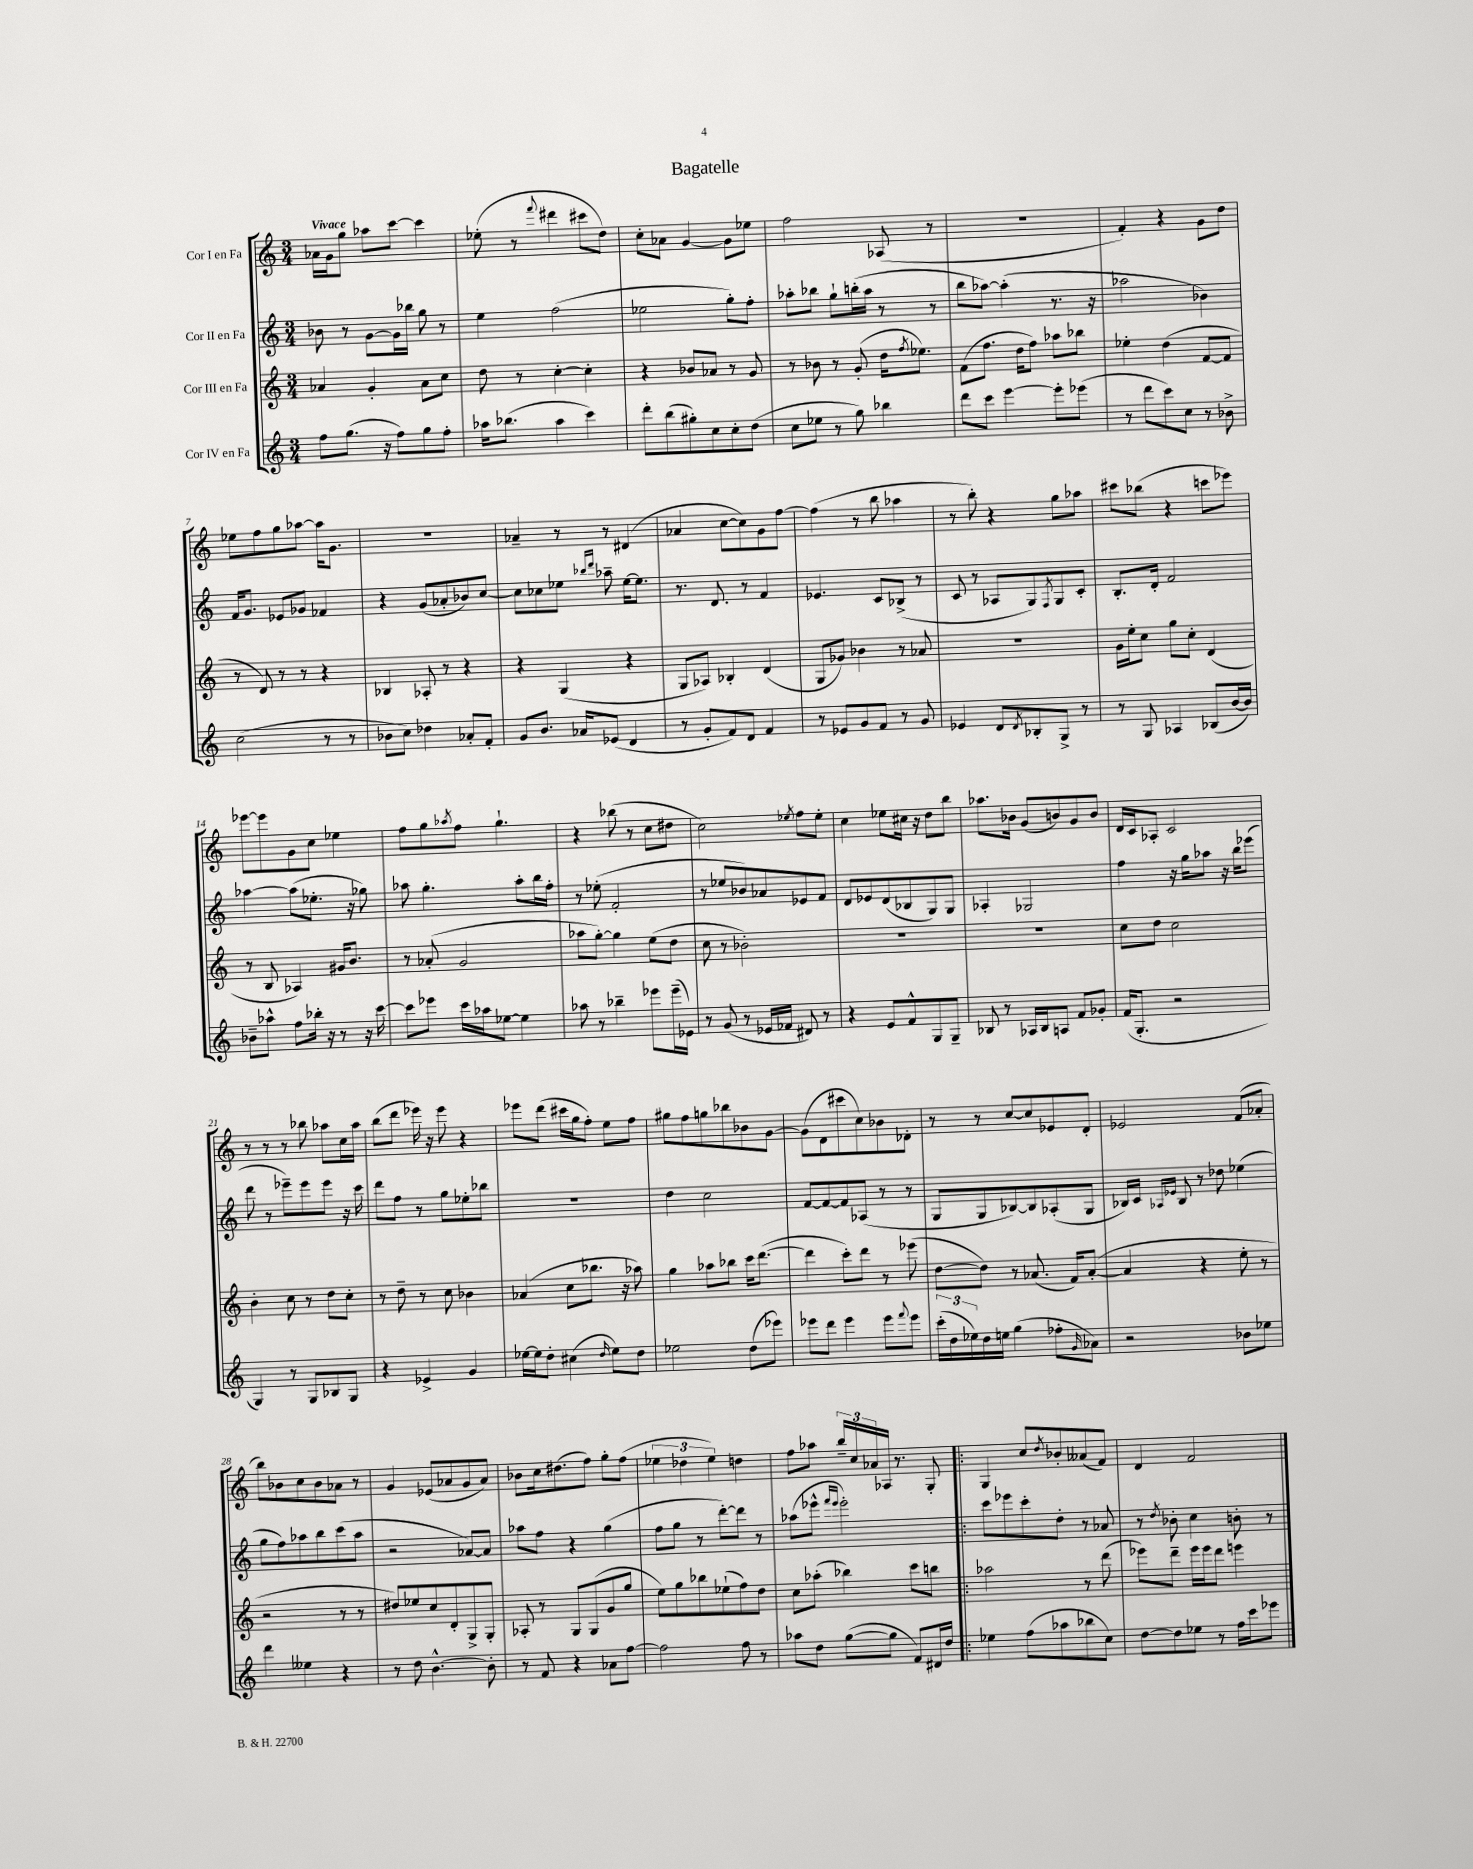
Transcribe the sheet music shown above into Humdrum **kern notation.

**kern	**kern	**kern	**kern
*staff4	*staff3	*staff2	*staff1
*clefG2	*clefG2	*clefG2	*clefG2
*k[]	*k[]	*k[]	*k[]
*M3/4	*M3/4	*M3/4	*M3/4
8ff\L	4a-/	8b-\	16a-\LL
.	.	.	16g\J
(8.gg\J	.	8r	8gg\J
.	4g'/	[8g\L	8aa-\L
16r	.	.	.
8ff\L)	.	16g\]L	[8ccc\J
.	.	16bb-\JJ	.
8gg\	8a-\L	8gg\	4ccc\]
8ff'\J	8cc\J	8r	.
=	=	=	=
16aa-\LK	8dd\	4ee\	(8ee-'\
(8.bb-\J	.	.	.
.	8r	.	8r
.	.	.	8qqfff/
4aa-\	[4cc'\	(2ff\	4ddd#\
4ccc\)	4cc'\]	.	8ccc#\L
.	.	.	8dd\J)
=	=	=	=
8ddd'\L	4r	2ee-\	8cc'\L
(8bb\	.	.	8a-\J
8gg#'\)	8b-/L	.	[4g/
8cc\	8a-/J	.	.
8cc'\	8r	8gg'\L)	8g\]L
(8dd\J	8g/	8ff'\J	8ee-\J
=	=	=	=
8cc\L	8r	8aa-'\L	2ff\
8ee-\J	8b-\	8bb-\J	.
8r	8r	8gg`\L	.
8gg\)	(8g'/	(16bb'\L	.
.	.	16aa-\JJ	.
4bb-\	16dd\LK	8r	(8A-/
.	8qff/	.	.
.	8.ee-\J)	.	.
.	.	8r	8r
=	=	=	=
8ddd\L	(8f\L	8bb\L	2.r
8ccc\J	8.ff\J	[8aa-\J)	.
[4eee\	.	(4aa-'\]	.
.	16dd\LK	.	.
.	8ff\J)	.	.
8eee'\]L	8aa-\L	8.r	.
(8eee-\J	8bb-\J	.	.
.	.	16r	.
=	=	=	=
8r	4ee-'\	2aa-\	4f'/)
8ddd\L	.	.	.
8ccc\)	(4dd\	.	4r
8cc\J	.	.	.
8r	[8f/L	4b-\)	8g\L
8b-^\	8f/]J	.	8dd\J
=	=	=	=
(2cc\	8r	16f/LK	8ee-\L
.	.	8.g/J	.
.	8d/)	.	8ff\
.	8r	8e-/L	8gg\
.	8r	8g-/J	[8aa-\J
8r	4r	4f-/	16aa-\]LK
.	.	.	8.g\J
8r	.	.	.
=	=	=	=
8b-\L	4B-/	4r	2.r
8cc\J)	.	.	.
4dd-\	8A-'/	(8g/L	.
.	8r	8a-'/	.
8a-'/L	4r	8b-/)	.
8f'/J	.	[8cc/J	.
=	=	=	=
8g/L	4r	8cc\]L	4a-~/
8.b/J	.	8cc-\	.
.	(4G/	8ee-\J	8r
16a-/LK	.	.	.
.	.	16qqbb-/LL	.
.	.	16qqddd/JJ	.
(8e-/J	.	8aa-~\	8r
4d/	4r	[16ee-\LK	(4d#/
.	.	8.ee-\]J	.
=	=	=	=
8r	8G/L	8.r	4a-/
8g'/L	8A-/J)	.	.
.	.	8.d/	.
8f/)	4B-'/	.	[8cc\L
8d/J	.	8r	8cc\])
4f/	(4d/	4f/	8g\
.	.	.	[8ff\J
=	=	=	=
8r	8G/L	4.e-/	(4ff\]
8e-/L	8g-/J)	.	.
8g/	4b-\	.	8r
8f/J	.	8c/L	8bb\
8r	8r	(8B-^/J	4aa-\
8g/	8a-/	8r	.
=	=	=	=
4e-/	2.r	8c/	8r
.	.	8r	8bb'\)
8d/L	.	8A-/L	4r
8qd/	.	.	.
8B-'/	.	8G/)	.
.	.	8qF/	.
8G^/J	.	8G/	8gg\L
8r	.	8c'/J	8aa-\J
=	=	=	=
8r	16g\LL	8.B'/L	8ccc#\L
.	16ee'\J	.	.
8G/	8cc\J	.	(8bb-\J
.	.	16d'/Jk	.
4A-/	8gg\L	2f/	4r
.	8cc'\J	.	.
(8B-/L	(4d/	.	8ccc\L
[16b/L	.	.	8eee-\J)
16b/]JJ)	.	.	.
=	=	=	=
8b-~\L	8r	[4aa-\	[8eee-\L
8aa-^^\J	8B/	.	8eee-\]
8ff\L	4A-/)	(8aa-\]L	8g\
16bb-'\Jk	.	8.ee-'\J	8cc\J
16r	.	.	.
8r	16g#/LK	.	4ee-\
.	8.b/J	16r	.
16r	.	8gg-\)	.
[16ccc\	.	.	.
=	=	=	=
8ccc\]L	8r	8aa-\	8ff\L
8eee-\J	(8a-'/	4.gg'\	8gg\
.	.	.	8qaa-/
16ccc\LL	2g/	.	8ff\J
16aa-\J	.	.	.
[8ee-\J	.	.	4.gg`\
4ee-\]	.	8aa-'\L	.
.	.	16bb\L	.
.	.	16ff'\JJ	.
=	=	=	=
8aa-\	8aa-\L	8r	4r
8r	[8gg'\J)	(8ee-'\	.
4bb-~\	4gg\]	2f'/	(8bb-\
.	.	.	8r
8eee-\L	(8ee\L	.	8cc\L
(16eee-~\L	8dd\J	.	8dd#\J
16e-\JJ)	.	.	.
=	=	=	=
8r	8cc\	8r	2cc\)
(8g/	8r	8ee-/L	.
8r	2b-'\)	8b-/)	.
16e-/LL	.	8a-/	.
16f-/JJ	.	.	.
.	.	.	8qee-/
8d#/)	.	8e-/	8ff\L
8r	.	8f/J	8ee-'\J
=	=	=	=
4r	2.r	8d/L	4cc\
.	.	8e-/	.
8e/L	.	(8d/	8ee-\L
8f^^/	.	8B-/	16cc#\Jk
.	.	.	16r
8G/	.	8G/)	8dd\L
8G~/J	.	8G/J	8bb\J
=	=	=	=
8B-/	2.r	4A-'/	8.aa-\L
8r	.	.	.
.	.	.	16b-\Jk
16A-/LL	.	2G-/	(8g/L
16B-/J	.	.	.
8A/J	.	.	8b/)
8f/L	.	.	8g/
8g-'/J	.	.	8b/J
=	=	=	=
(16f/LK	8cc\L	4ff\	16d/LL
8.G'/J	.	.	16c/J
.	8dd\J	.	8A-'/J
2r	2cc\	16r	2c/
.	.	16gg\LK	.
.	.	8aa-\J	.
.	.	16r	.
.	.	16bb\LK	.
.	.	(8eee-\J	.
=	=	=	=
4G/)	4b'\	8ddd\	8r
.	.	8r	8r
8r	8cc\	8eee-~\L)	8r
8G/L	8r	8eee-\	8bb-\
8B-/	8dd\L	8eee-\J	8aa-\L
8G/J	8cc'\J	16r	16cc\L
.	.	16ccc\	16aa-\JJ
=	=	=	=
4r	8r	8ddd\L	(8bb\L
.	8dd~\	8ff\J	8ddd\J
4e-^/	8r	8r	16eee-\)
.	.	.	16r
.	8cc\	8gg\L	8eee-\
4g/	4b-\	8ee-'\	4r
.	.	8bb-\J	.
=	=	=	=
[16ee-\LL	(4a-/	2.r	8eee-\L
16ee-\]J	.	.	.
8dd'\J	.	.	(8ddd\J
(4cc#\	8cc\L	.	16ccc#\LL
.	.	.	16gg\J
.	8.bb-\J	.	8ff'\J)
16qqdd/	.	.	.
8ee-\L)	.	.	8ee\L
.	16r	.	.
8dd\J	8aa-\)	.	8ff\J
=	=	=	=
2ee-\	4gg\	4dd\	8gg#\L
.	.	.	8ff\
.	8aa-\L	2cc\	8gg\
.	8bb-\J	.	8bb-\
(8dd\L	16ccc\LK	.	8b-\
.	([8.ddd\J	.	.
8eee-\J)	.	.	[8g\J
=	=	=	=
8eee-\L	4ddd\]	[8f/L	(8g\]L
8ddd\J	.	8f/_	8d\
4eee-\	8ccc'\L)	8f/]	8ccc#\
.	8ddd\J	(8A-/J	8cc\)
8eee-\L	8r	8r	8b-\
8qqfff/	.	.	.
8eee-\J	(8eee-\	8r	8d-'\J
=	=	=	=
(24ccc'\LL	[8dd\L	8G/L	8r
24dd\	.	.	.
24ee-\)	.	.	.
16dd\	8dd\]J)	8G/	8r
16ee\JJ	.	.	.
(4gg\	8r	[8B-/)	[8cc/L
.	(8.a-/	8B-/]	8cc/]
8ff-'\L	.	(8A-'/	8e-/
.	16f/LK)	.	.
16qqg/	.	.	.
8a-\J)	([8a-'/J	8G/J	8d'/J
=	=	=	=
2r	4a-/]	16B-/LL)	2e-/
.	.	16c/JJ	.
.	.	16qqA-/LL	.
.	.	16qqe-/JJ	.
.	.	8B-/	.
.	4r	8r	.
.	.	8dd-\	.
8b-\L	8ee'\	(4ee-\	(8f/L
8ee-\J	8r	.	8a-'/J
=	=	=	=
4ddd\	2r	8gg\L	8bb\L)
.	.	8ff\)	8b-\
4ee--\	.	8aa-\	8cc\
.	.	8bb\	8b-\
4r	8r	(8ccc\	8a-\J
.	8r	8aa-\J	8r
=	=	=	=
8r	8dd#/L)	2r	4g/
8dd\	8ee-/	.	.
[4.b^^\	8cc/	.	(8e-/L
.	8d'/	.	8a-/
.	8G^/	[8a-/L)	8g/
8b'\]	8G'/J	8a-/]J	8a-/J)
=	=	=	=
8r	8A-'/	8aa-\L	8b-\L
8f/	8r	8ff\J	16cc\k
.	.	.	(8.dd#\
4r	8G/L	4r	.
.	(8G/	.	8ff\J)
8a-\L	8g/	(4gg\	8gg'\L
[8ff\J	8gg/J	.	(8ff\J
=	=	=	=
2ff\]	8ee\L)	8ff\L	6ee-\
.	8gg\	8gg\J	.
.	.	.	6dd-\
.	8bb-\	8r	.
.	.	.	6ee-\)
.	(8ee-`\	[8ddd'\L)	.
8ff\	8ff\)	8ddd\]J	4dd\
8r	8dd\J	8r	.
=	=	=	=
8aa-\L	8cc\L	(8aa-\L	8ff\L
8dd\J	(8aa-'\J	8eee-^^\J	8aa-\J
.	.	16qqfff/LL	.
.	.	16qqeee-/JJ	.
([8gg\L	4bb-\)	2eee-'\)	24bb~/LL
.	.	.	24cc/
.	.	.	24a-/
8gg\]J	.	.	16A-/JJ
.	.	.	8.r
8f/L)	8ccc\L	.	.
16d#/L	8bb\J	.	8G'/
16dd/JJ	.	.	.
=!|:	=!|:	=!|:	=!|:
4ee-\	2aa-\	8ccc\L	4G/
.	.	8eee-\	.
(8ff\L	.	8ccc'\	8cc/L
.	.	.	8qdd/
8aa-\	.	8dd'\J	8b-'/
8bb-\	8r	8r	(8a--/
8cc\J)	(8ddd\	8a-/	8f/J)
=	=	=	=
[8dd\L	8eee-\L)	8r	4d/
.	.	8qdd/	.
8dd\]	8ddd~\J	8b-'\	.
8ee-\J	16eee-\LL	4cc\	2f/
.	16eee-\J	.	.
8r	8ddd\J	.	.
16ff\LL	4eee\	8b'\	.
16ccc\J	.	.	.
8eee-\J	.	8r	.
==	==	==	==
*-	*-	*-	*-
